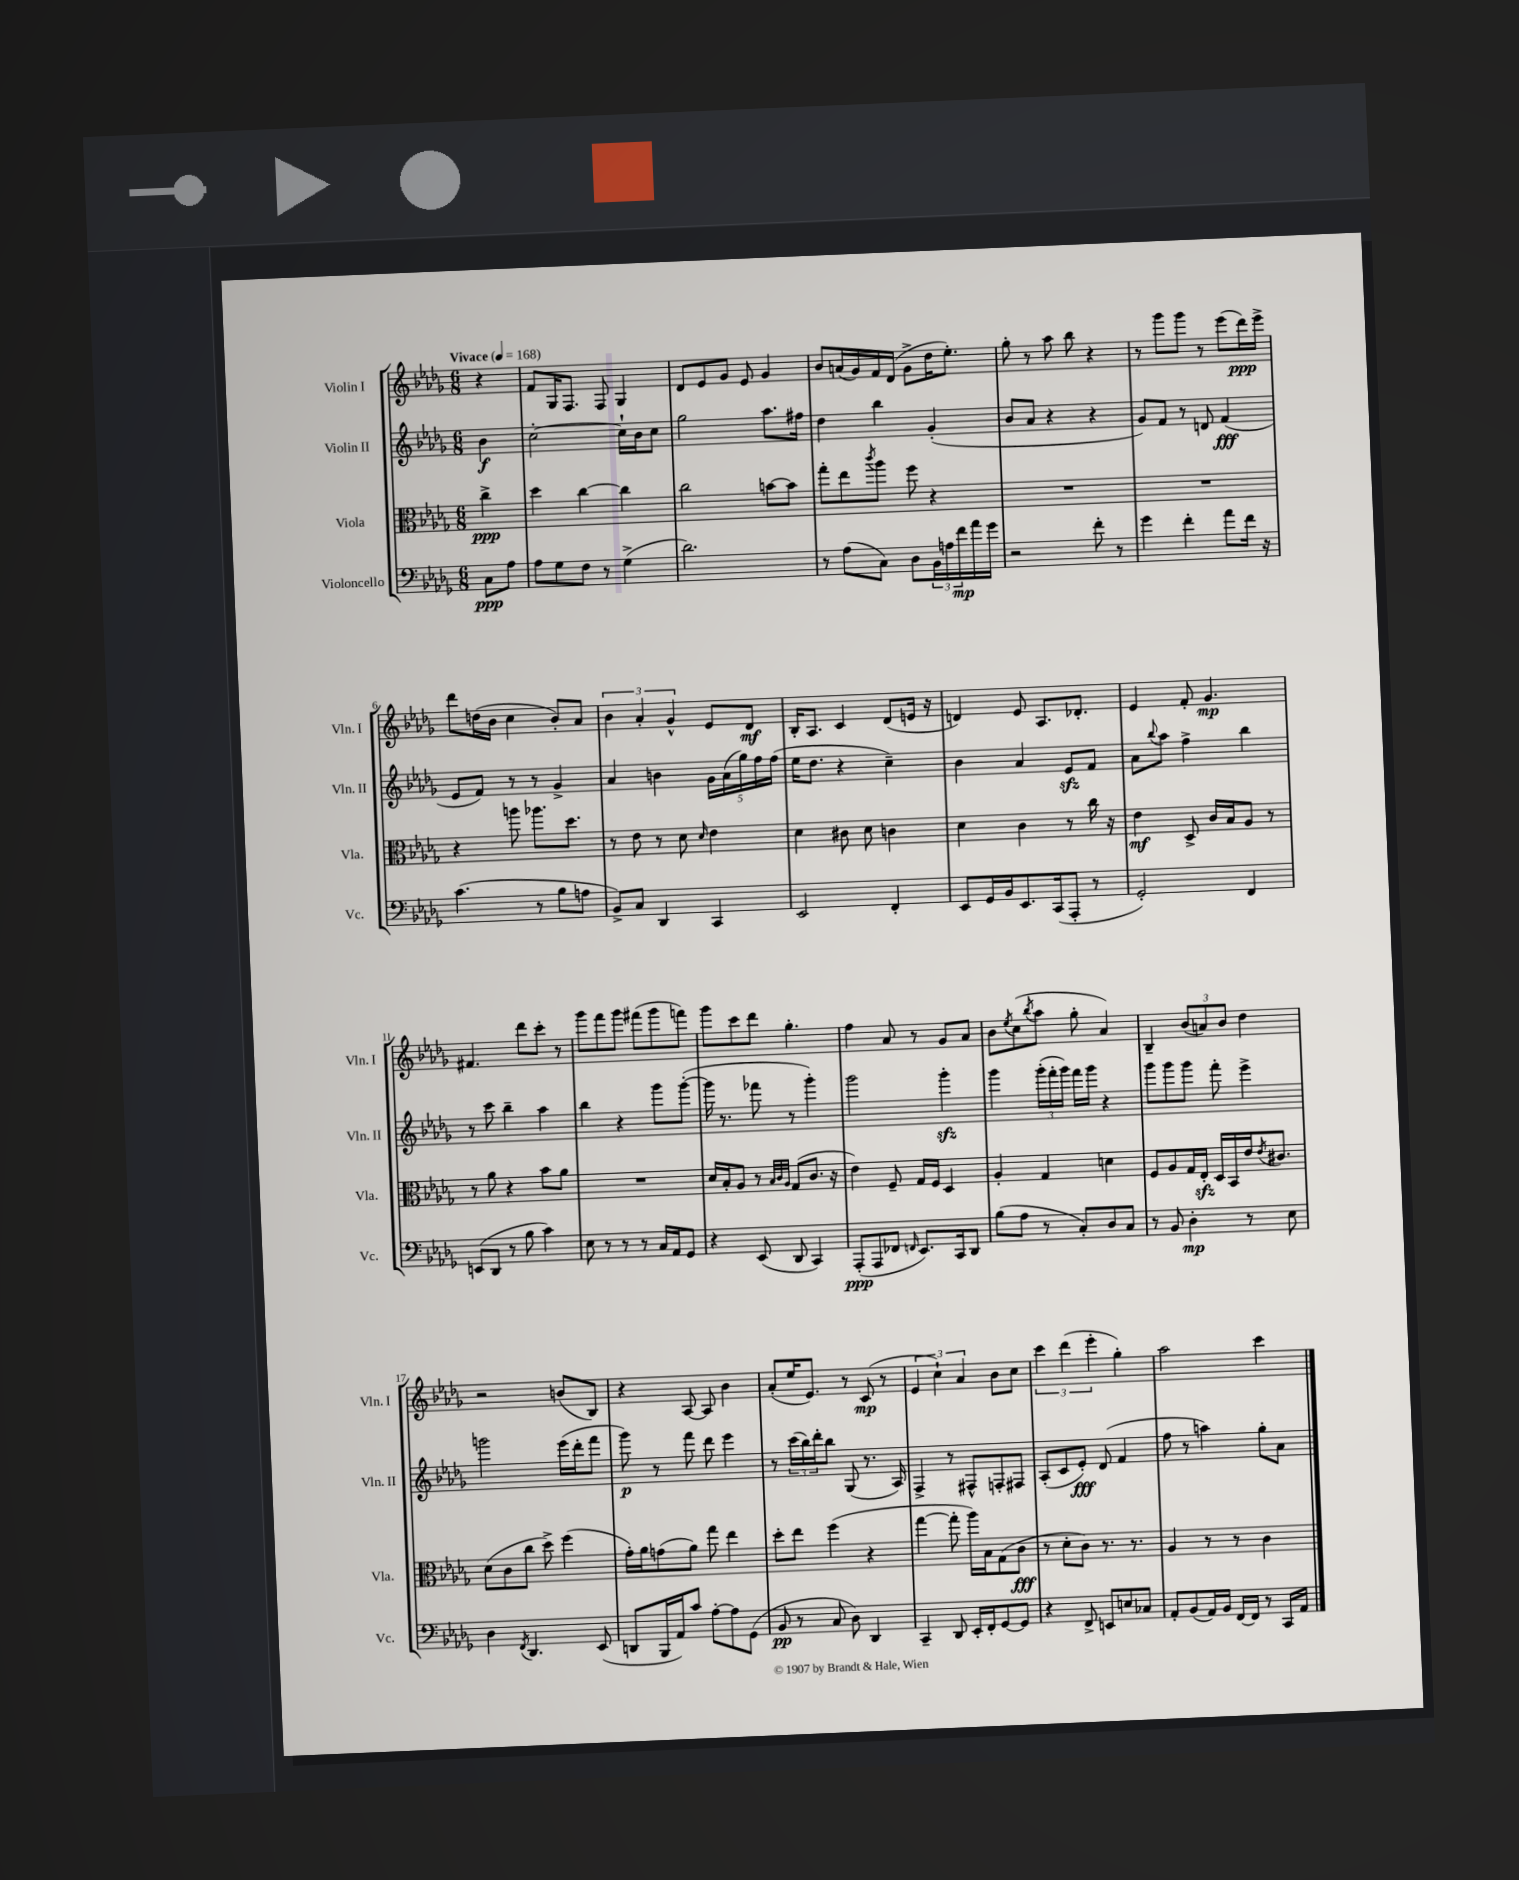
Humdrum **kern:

**kern	**kern	**kern	**kern
*staff4	*staff3	*staff2	*staff1
*clefF4	*clefC3	*clefG2	*clefG2
*k[b-e-a-d-g-]	*k[b-e-a-d-g-]	*k[b-e-a-d-g-]	*k[b-e-a-d-g-]
*M6/8	*M6/8	*M6/8	*M6/8
*MM168	*MM168	*MM168	*MM168
8C\L	4cc^\	4b-\	4r
8A-\J	.	.	.
=	=	=	=
8A-\L	4dd-\	[2cc'\	8f/L
8G-\	.	.	16G-/K
.	.	.	8.F/J
8F\J	[4cc\	.	.
8r	.	.	8F/
(4G-^\	4cc\]	16cc`\]LL	4G-/
.	.	16b-\J	.
.	.	8cc\J	.
=	=	=	=
2.d-\)	2cc\	2gg-\	8d-/L
.	.	.	8e-/
.	.	.	8g-/J
.	.	.	8e-/
.	[8b\L	8.aa-\L	4g-/
.	8b\]J	.	.
.	.	16ff#\Jk	.
=	=	=	=
8r	8gg-'\L	4dd-\	8b-/L
(8A-\L	8ee-\	.	(16a/L
.	.	.	16g-/)
.	8qccc/	.	.
8C\J)	8aa-\J	4bb-\	16f/
.	.	.	(16d-/JJ
8D-\L	8ff\	.	8g-^\L
24BB-\L	4r	(4g-'/	16dd-\K
24A\	.	.	.
.	.	.	8.ee-'\J)
24f\	.	.	.
16a-\	.	.	.
16g-\JJ	.	.	.
=	=	=	=
2r	2.r	8b-/L	8gg-'\
.	.	8a-/J	8r
.	.	4r	8aa-\
.	.	.	8bb-\
8f'\	.	4r	4r
8r	.	.	.
=	=	=	=
4g-\	2.r	8g-/L)	8r
.	.	8f/J	8ggg-\L
4f'\	.	8r	8ggg-\J
.	.	8d/	8r
8a-\L	.	(4f/	(8eee-\L
16f\Jk	.	.	16ddd-\L)
16r	.	.	16eee-^\JJ
=	=	=	=
(4.c\	4r	8e-/L	8ddd-\L
.	.	8f/J)	(16dd\L
.	.	.	16b-\JJ
.	8aa\	8r	4cc\
8r	8.aa-\L	8r	.
8B-\L	.	4g-^/	8b-'/L)
.	8.dd-\J	.	.
8A\J	.	.	8a-/J
=	=	=	=
8BB-^/L)	8r	4a-/	6b-\
8C/J	8e-\	.	.
.	.	.	6a-'/
4DD-/	8r	4b\	.
.	.	.	6g-^^/
.	8d-\	.	.
.	16qqd-/	.	.
4CC/	4e-\	20g-\LL	8e-/L
.	.	(20a-\	.
.	.	20gg-\)	.
.	.	.	8d-/J
.	.	20ff\	.
.	.	(20ff\JJ	.
=	=	=	=
2EE-/	4d-\	16ee-\LK	16B-'/LK
.	.	8.dd-\J	8.A-/J
.	8c#\	4r	4c/
.	8d-\	.	.
4FF'/	4c\	4cc~\)	(8d-/L
.	.	.	16e/Jk
.	.	.	16r
=	=	=	=
8EE-/L	4d-\	4b-\	4d/)
16GG-/L	.	.	.
16BB-/J	.	.	.
8.EE-/	4c\	4a-/	8e-/
.	.	.	8.A-/L
(16CC/k	.	.	.
8AAA-'/J	8r	8e-/L	.
.	.	.	8.d-'/J
8r	16cc\	8f/J	.
.	16r	.	.
=	=	=	=
2GG-'/)	4e-\	8a-\L	4e-/
.	.	8qqbb-/	.
.	.	8aa-\J	.
.	8D-^/	4ff^\	8f'/
.	16c/LL	.	4.g-/
.	16B-/J	.	.
4FF/	8A-/J	4bb-\	.
.	8r	.	.
=	=	=	=
(8EE/L	8r	8r	4.f#/
8DD-/J	8a-\	8ccc\	.
8r	4r	4bb-~\	.
8B-\	.	.	8ddd-\L
4c\)	8b-\L	4aa-\	8ccc'\J
.	8a-\J	.	8r
=	=	=	=
8E-\	2.r	4bb-\	8ggg-\L
8r	.	.	8fff\
8r	.	4r	8ggg-\J
8r	.	.	(8fff#\L
16C/LL	.	8ggg-\L	8ggg-\
16AA-/J	.	.	.
8GG-/J	.	([8ggg-'\J	8fff\J)
=	=	=	=
4r	16d-/LL	16ggg-\]	8ggg-\L
.	16B-'/J	8.r	.
.	8A-/J	.	8ccc\
(8EE-/	8r	8fff-\	8ddd-\J
.	32qqB-/LLL	.	.
.	32qqc/	.	.
.	32qqA-/JJJ	.	.
8DD-/	(8G-/L	8r	4.gg-'\
4CC/)	8.c/J	4ggg-'\)	.
.	16r	.	.
=	=	=	=
(8AAA-'/L	4e-\)	2ggg-\	4ff\
8AAA-/	.	.	.
8FF-/J	8F~/	.	8a-/
16qqFF/	.	.	.
8.EE-/L)	16G-/LL	.	8r
.	16F/JJ	.	.
.	4D-/	4ggg-'\	8g-/L
16CC/k	.	.	.
8DD-/J	.	.	8a-/J
=	=	=	=
(8B-\L	4A-'/	4ggg-\	8b-\L
.	.	.	8qee-/
8A-\J	.	.	(8cc\
.	.	.	8qbb-/
8r	4G-/	(24ggg-'\LL	8aa-\J
.	.	24fff'\	.
.	.	24ggg-\JJ)	.
8C'/L)	.	16fff\LL	8gg-'\
.	.	16ggg-\JJ	.
8D-/	4d\	4r	4a-/)
8C/J	.	.	.
=	=	=	=
8r	8F/L	8ggg-\L	4B-~/
8BB-/	8A-/	8ggg-\	.
4D-'\	16G-/L	8ggg-\J	(12b-/L
.	16E-'/JJ	.	.
.	.	.	12a/)
.	16D-/LL	8fff'\	.
.	.	.	12b-/J
.	16BB-/	.	.
8r	16e-/J	4eee-^\	4dd-\
.	8qe-/	.	.
.	8.c#/J	.	.
8E-\	.	.	.
=	=	=	=
4D-\	(8d-\L	2ggg\	2r
.	8c\	.	.
8qFF/	.	.	.
4.DD-/	8cc\J	.	.
.	8dd-^\)	.	.
.	(4ff\	(16eee-\LL	(8b/L
.	.	16ddd-'\J	.
(8EE-/	.	8fff\J	8B-/J)
=	=	=	=
8DD/L	16g-'\LL)	8ggg-\)	4r
.	16a-\J	.	.
16BBB-/L	(8g\	8r	.
16AA-/J)	.	.	.
8c/J	8a-\J)	8fff\	[8A-/
[8A-'\L	8gg-\	8ddd-\	8A-/]
8A-\]	4ee-\	4eee-\	4b-\
(8GG-\J	.	.	.
=	=	=	=
8BB-/	8dd-'\L	8r	(8a-'/L
8r	8ee-\J	(24ccc\LL	16ee-/K
.	.	24bb-\)	.
.	.	.	8.e-/J)
.	.	24ddd-'\J	.
8C/	(4ff\	8bb-\J	.
8D-\)	.	(8G-/	8r
4DD-/	4r	8.r	(8c/
.	.	.	8r
.	.	16A-/)	.
=	=	=	=
4CC~/	[4gg-\	4F^/	6e-/
.	.	.	6cc`\)
8DD-/	8gg-'\]	8r	.
.	.	.	6a-/
16EE-'/LL	16aa-\LL)	8F#^^/L	.
16FF'/J	16B-\J	.	.
[8GG-/	(8G-\	8F'/	8b-\L
8GG-/]J	8c\J	8F#/J	8cc\J
=	=	=	=
4r	8r	(8A-'/L	6ccc\
.	8d-'\L	8c/	.
.	.	.	(6ddd-\
8FF^/	8c\J)	8e-'/J)	.
.	.	.	6eee-'\
8EE/L	8.r	(8d-/	.
8E/	.	4f/	4gg-'\)
.	8.r	.	.
8C-/J	.	.	.
=	=	=	=
8AA-'/L	4A-/	8ff\	2aa-\
(8BB-/	.	8r	.
16AA-/L)	8r	4aa\)	.
16BB-/JJ	.	.	.
[16FF/LL	8r	.	.
16FF/]JJ	.	.	.
8r	4c\	8gg-'\L	4ccc\
16CC/LL	.	8a-\J	.
16AA-/JJ	.	.	.
==	==	==	==
*-	*-	*-	*-
